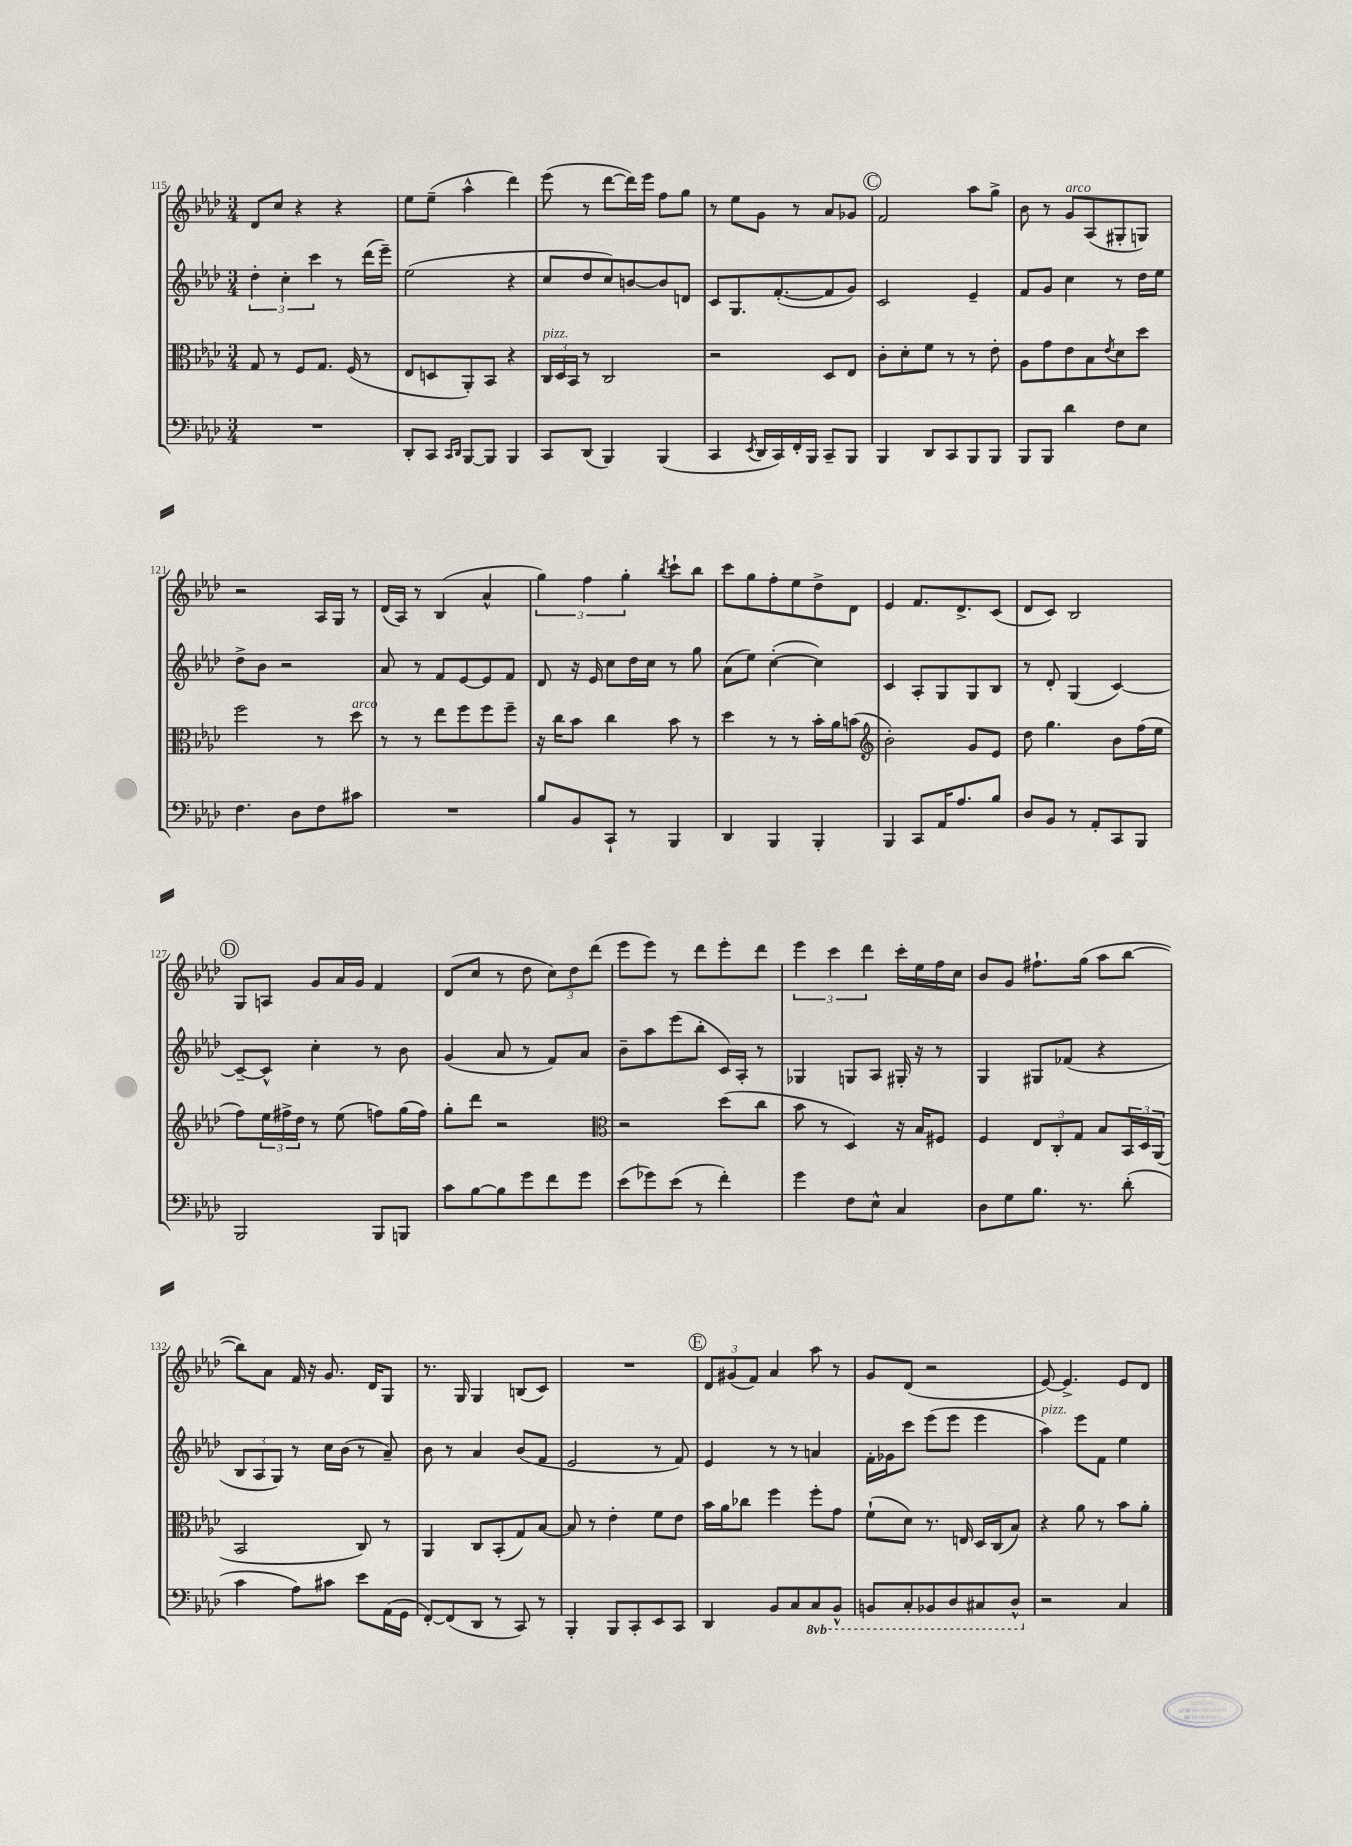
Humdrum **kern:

**kern	**kern	**kern	**kern
*part4	*part3	*part2	*part1
*staff4	*staff3	*staff2	*staff1
*clefF4	*clefC3	*clefG2	*clefG2
*k[b-e-a-d-]	*k[b-e-a-d-]	*k[b-e-a-d-]	*k[b-e-a-d-]
*M3/4	*M3/4	*M3/4	*M3/4
=115	=115	=115	=115
2.r	8G/	6dd-'\	8d-/L
.	8r	.	8cc/J
.	.	6cc'\	.
.	8F/L	.	4r
.	.	6ccc\	.
.	8.G/J	.	.
.	.	8r	4r
.	(16F/	.	.
.	8r	(16ddd-\LL	.
.	.	16eee-~\JJ)	.
=116	=116	=116	=116
8DD-'/L	8E-/L	(2ee-\	8ee-\L
8CC/J	8Dn/	.	(8ee-~\J
16qqCC/LL	.	.	.
16qqDD-/JJ	.	.	.
[8BBB-/L	8AA-'/)	.	4aa-^^\
8BBB-/J]	8BB-/J	.	.
4BBB-/	4r	4r	4ddd-\)
=117	=117	=117	=117
!	!LO:TX:a:i:t=pizz.	!	!
8CC/L	24C/LL	8cc/L	(8eee-\
.	24D-/	.	.
.	24BB-/JJ	.	.
(8DD-/J	8r	8dd-/	8r
4BBB-/)	2C/	8cc/)	[8ddd-\L
.	.	[8bn/	16ddd-\L])
.	.	.	16eee-\JJ
(4BBB-/	.	8b/]	8ff\L
.	.	8dn/J	8gg\J
=118	=118	=118	=118
4CC/	2r	8c/L	8r
.	.	8.G/	8ee-\L
8qEE-/	.	.	.
16DD-/LL	.	.	8g\J
16CC/)	.	([8.f'/	.
16FF'/	.	.	8r
16BBB-/JJ	.	.	.
8CC~/L	8D-/L	8f/]	8a-/L
8BBB-/J	8E-/J	8g/J)	8g-X/J
!!LO:REH:place=s1:t=C
=119	=119	=119	=119
4BBB-/	8c'\L	2c/	2f/
.	8d-'\	.	.
8DD-/L	8f\J	.	.
8CC/	8r	.	.
8BBB-/	8r	4e-~/	8aa-\L
8BBB-/J	8e-'\	.	8gg^\J
=120	=120	=120	=120
8BBB-/L	8A-\L	8f/L	8b-\
8BBB-/J	8g\	8g/J	8r
!	!	!	!LO:TX:a:i:t=arco
4d-\	8e-\	4cc\	8g/L
.	8B-\	.	(8A-/
.	8qe-/	.	.
8F\L	8d-\	8r	8G#X'/
8E-\J	8dd-\J	16dd-\LL	8Gn/J)
.	.	16ee-\JJ	.
!!LO:LB:g=z
=121	=121	=121	=121
4.F\	2ff\	8dd-^\L	2r
.	.	8b-\J	.
.	.	2r	.
8D-\L	.	.	.
8F\	8r	.	16A-/LL
.	.	.	16G/JJ
!	!LO:TX:a:i:t=arco	!	!
8c#X\J	8dd-\	.	8r
=122	=122	=122	=122
2.r	8r	8a-/	(16d-/LL
.	.	.	16A-/JJ)
.	8r	8r	8r
.	8ee-\L	8f/L	(4B-/
.	8ff\	[8e-/	.
.	8ff\	8e-/]	4a-^^/
.	8ff~\J	8f/J	.
=123	=123	=123	=123
8B-/L	16r	8d-/	6gg\)
.	16cc\KL	.	.
8BB-/	8b-\J	16r	.
.	.	.	6ff\
.	.	16e-/	.
8CC`/J	4cc\	8cc\L	.
.	.	.	6gg'\
8r	.	16dd-\L	.
.	.	16cc\JJ	.
.	.	.	8qbb-/
4BBB-/	8b-\	8r	8ccc`\L
.	8r	8gg\	8bb-\J
=124	=124	=124	=124
4DD-/	4dd-\	(8a-\L	8ccc\L
.	.	8ee-\J)	8gg\
4BBB-/	8r	([4cc'\	8ff'\
.	8r	.	8ee-\
4BBB-'/	16b-'\LL	4cc\])	8dd-^\
.	16a-\J	.	.
.	(8bn\J	.	8d-\J
=125	=125	=125	=125
*	*clefG2	*	*
4BBB-/	2b-'\)	4c/	4e-/
8CC/L	.	8A-'/L	8.f/L
16AA-/K	.	8G/	.
8.A-/	.	.	8.d-^/
.	8g/L	8G/	.
8B-/J	8e-/J	8B-/J	(8c/J
=126	=126	=126	=126
8D-/L	8dd-\	8r	8d-/L
8BB-/J	4.gg\	8d-'/	8c/J)
8r	.	(4G/	2B-/
8AA-'/L	.	.	.
8CC/	8b-\L	[4c/)	.
8BBB-/J	(16ff\L	.	.
.	16ee-\JJ	.	.
!!LO:LB:g=z
!!LO:REH:place=s1:t=D
=127	=127	=127	=127
2BBB-/	8ff\L)	8c~/L_	8G/L
.	24ee-\L	8c^^/J]	8An/J
.	24ff#X^\	.	.
.	24dd-\JJ	.	.
.	8r	4cc'\	8g/L
.	(8ee-\	.	16a-/L
.	.	.	16g/JJ
8BBB-/L	8ffn\L)	8r	4f/
8BBBn/J	(16gg\L	8b-\	.
.	16ff\JJ)	.	.
=128	=128	=128	=128
8c\L	8gg'\L	(4g/	(8d-/L
[8B-\	8ddd-\J	.	8cc/J
8B-\]	2r	8a-/	8r
8g\	.	8r	8dd-\
8f\	.	8f/L)	12cc\L)
.	.	.	12dd-\
8g\J	.	8a-/J	.
.	.	.	(12ddd-\J
=129	=129	=129	=129
*	*clefC3	*	*
(8e-\L	2r	8b-~\L	8eee-\L
8g-X\)	.	8aa-\	8eee-\J)
(8e-\J	.	(8eee-\	8r
8r	.	8bb-'\J	8ddd-\L
4f'\)	(8dd-\L	16c/LL)	8eee-'\
.	.	16A-'/JJ	.
.	8cc\J	8r	8ddd-\J
=130	=130	=130	=130
4g\	8b-\	4G-X/	6eee-\
.	8r	.	.
.	.	.	6ccc\
8F\L	4D-/)	8Gn/L	.
.	.	.	6ddd-\
8E-^^\J	.	8A-/J	.
4C/	16r	16G#X'/	16ccc'\LL
.	16B-/KL	16r	16ee-\
.	8F#X/J	8r	16ff\
.	.	.	16cc\JJ
=131	=131	=131	=131
8D-\L	4F/	4G/	8b-/L
8G\	.	.	8g/J
8.B-\J	12E-/L	8G#X/L	8.ff#X`\L
.	12C'/	.	.
.	.	(8f-X/J	.
.	12G/J	.	.
8.r	.	.	(16gg\Jk
.	8B-/L	4r	8aa-\L
(8d-'\	24BB-/L	.	[8bb-\J
.	24D-/	.	.
.	(24AA-/JJ	.	.
!!LO:LB:g=z
=132	=132	=132	=132
4c\	2BB-/	12B-/L	8bb-\L])
.	.	12A-/	.
.	.	.	8a-\J
.	.	12G/J)	.
8A-\L)	.	8r	16f/
.	.	.	16r
8c#X\J	.	16cc\LL	8.g/
.	.	(16b-\JJ	.
8e-\L	8C/)	8r	.
.	.	.	16d-/KL
(16AA-\L	8r	8a-~/)	8G/J
16GG\JJ	.	.	.
=133	=133	=133	=133
[8FF'/L)	4AA-/	8b-\	8.r
(8FF/]	.	8r	.
.	.	.	16G/
8DD-/J	8C/L	4a-/	4G/
8r	(8BB-'/	.	.
8CC/)	8G/)	(8b-/L	(8Bn/L
8r	[8B-/J	8f/J	8c/J)
=134	=134	=134	=134
4BBB-'/	8B-/]	2e-/	2.r
.	8r	.	.
8BBB-/L	4e-'\	.	.
8CC'/	.	.	.
8EE-/	8f\L	8r	.
8CC/J	8e-\J	8f/)	.
!!LO:REH:place=s1:t=E
=135	=135	=135	=135
4DD-/	16b-\LL	4e-/	12d-/L
.	16a-\J	.	.
.	.	.	(12g#X/
.	8cc-X\J	.	.
.	.	.	12f/J)
8BB-/L	4ff\	8r	4a-/
8C/	.	8r	.
*8ba	*	*	*
8CC/	8ff'\L	4an/	8aa-\
8BBB-^^/J	8g\J	.	8r
=136	=136	=136	=136
8BBBn/L	(8f`\L	16f'\LL	8g/L
.	.	16g-X\J	.
8CC'/	8d-\J)	8ccc\J	(8d-/J
8BBB-X/	8.r	(8eee-\L	2r
8DD-/	.	8eee-\J	.
.	16En/	.	.
8CC#X/	16D-/LL	4eee-\	.
.	(16C/J	.	.
8DD-^^/J	8B-/J)	.	.
=137	=137	=137	=137
*X8ba	*	*	*
!	!	!LO:TX:a:i:t=pizz.	!
2r	4r	4aa-\)	[8e-/)
.	.	.	4.e-^/]
.	8a-\	8eee-\L	.
.	8r	8f\J	.
4C/	8b-\L	4ee-\	8e-/L
.	8a-'\J	.	8d-/J
==	==	==	==
*-	*-	*-	*-
